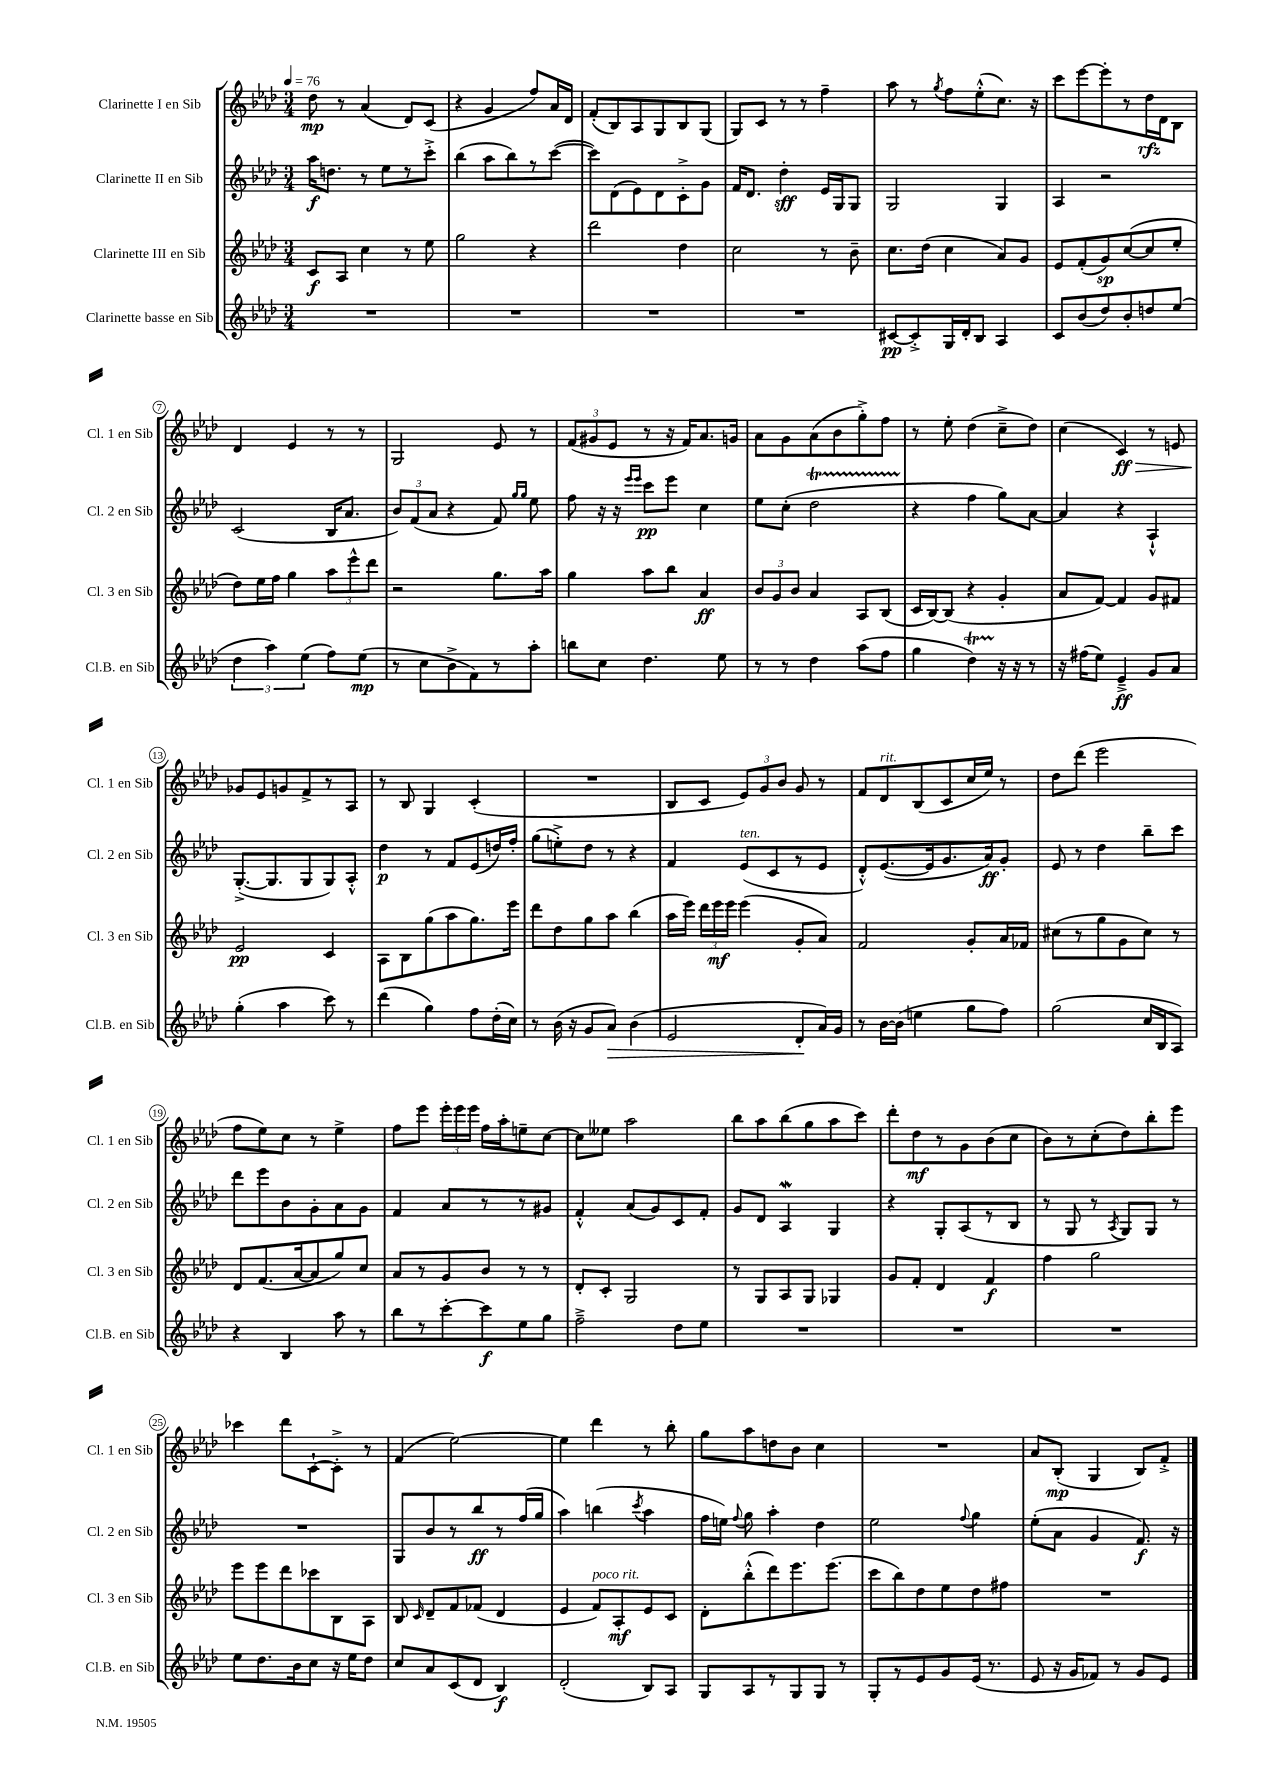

**kern	**kern	**kern	**kern
*staff4	*staff3	*staff2	*staff1
*clefG2	*clefG2	*clefG2	*clefG2
*k[b-e-a-d-]	*k[b-e-a-d-]	*k[b-e-a-d-]	*k[b-e-a-d-]
*M3/4	*M3/4	*M3/4	*M3/4
*MM76	*MM76	*MM76	*MM76
2.r	8c	16aa-	8dd-
.	.	8.dd	.
.	8A-	.	8r
.	4cc	8r	(4a-
.	.	8ee-	.
.	8r	8r	8d-)
.	8ee-	8ccc'^	(8c
=	=	=	=
2.r	2gg	(4bb-	4r
.	.	8aa-	4g
.	.	8bb-)	.
.	4r	8r	8ff)
.	.	([8ccc	16a-
.	.	.	16d-
=	=	=	=
2.r	2ddd-	8ccc])	(8f'
.	.	(8d-	8B-)
.	.	8e-)	8A-
.	.	8d-	8G
.	4dd-	8c'^	8B-
.	.	8g	(8G
=	=	=	=
2.r	2cc	16f	8G)
.	.	8.d-	.
.	.	.	8c
.	.	4dd-'	8r
.	.	.	8r
.	8r	16e-	4ff~
.	.	16G	.
.	8b-~	8G	.
=	=	=	=
[8c#	8.cc	2G	8aa-
8c#'^]	.	.	8r
.	(16dd-	.	.
.	.	.	8qgg
16G	4cc	.	8ff
16d-'	.	.	.
8B-	.	.	(8ee-'^^
4A-	8a-)	4G	8.cc)
.	8g	.	.
.	.	.	16r
=	=	=	=
8c	8e-	4A-	8ccc
(8b-	(8f'	.	[8eee-
8dd-)	8g)	2r	8eee-']
8b-'	([8cc	.	8r
8dd	8cc]	.	16dd-
.	.	.	16d-
(8ee-	8ee-'	.	8B-
=	=	=	=
6dd-	8dd-)	(2c	4d-
.	16ee-	.	.
6aa-)	.	.	.
.	16ff	.	.
.	4gg	.	4e-
(6ee-	.	.	.
8ff)	12aa-	16B-	8r
.	.	8.a-	.
.	12eee-^^	.	.
(8ee-	.	.	8r
.	12ddd-	.	.
=	=	=	=
8r	2r	12b-)	2G
.	.	(12f	.
8cc	.	.	.
.	.	12a-	.
8b-^	.	4r	.
8f)	.	.	.
8r	8.gg	8f)	8e-
.	.	16qqgg	.
.	.	16qqgg	.
8aa-'	.	8ee-	8r
.	16aa-	.	.
=	=	=	=
8bb	4gg	8ff	(12f
.	.	.	12g#
8cc	.	16r	.
.	.	.	12e-
.	.	16r	.
.	.	16qqeee-	.
.	.	16qqeee-	.
4.dd-	8aa-	8ccc	8r
.	8bb-	8eee-	16r
.	.	.	16f)
.	4a-	4cc	8.a-
8ee-	.	.	.
.	.	.	16g
=	=	=	=
8r	12b-	8ee-	8a-
.	12g	.	.
8r	.	(8cc'	8g
.	12b-	.	.
4dd-	4a-	2dd-	(8a-
.	.	.	8b-
(8aa-	8A-	.	8gg'^)
8ff	(8B-	.	8ff
=	=	=	=
4gg	16c	4r	8r
.	[16B-)	.	.
.	(8B-]	.	8ee-'
4dd-)	4r	4ff	(4dd-
16r	4g'	8gg)	8cc~^
16r	.	.	.
8r	.	[8a-	8dd-)
=	=	=	=
16r	8a-	4a-]	(4cc
(16ff#	.	.	.
8ee-)	[8f)	.	.
4e-~^	4f]	4r	4c)
8g	8g	4A-`^^	8r
8a-	8f#	.	8e
=	=	=	=
(4gg'	2e-	([8.G'^	8g-
.	.	.	8e-
.	.	8.G]	.
4aa-	.	.	8g
.	.	8G	8f^
8ccc)	4c	8G)	8r
8r	.	8A-'^^	8A-
=	=	=	=
(4ddd-	8A-	4dd-	8r
.	8B-	.	8B-
4gg)	(8gg	8r	4G
.	8aa-	8f	.
8ff	8.gg)	(8e-	(4c'
(16dd-'	.	16dd)	.
16cc)	16eee-	16ff'	.
=	=	=	=
8r	8ddd-	(8gg	2.r
(16b-	8dd-	8ee'^)	.
16r	.	.	.
8g	8gg	8dd-	.
8a-)	8aa-	8r	.
(4b-	(4bb-	4r	.
=	=	=	=
2e-	16aa-	4f	8B-
.	16eee-)	.	.
.	24ddd-	.	8c
.	24eee-	.	.
.	24eee-	.	.
.	(4eee-	(8e-	12e-)
.	.	.	12g
.	.	8c	.
.	.	.	12b-
8d-'	8g'	8r	8g
16a-)	8a-)	8e-	8r
16g	.	.	.
=	=	=	=
8r	2f	8d-'^^)	8f
[16b-	.	([8.e-	8d-
(16b-]	.	.	.
4ee	.	.	(8B-
.	.	16e-]	.
.	.	8.g	8c
8gg	8g'	.	16cc
.	.	16a-)	16ee-)
8ff)	16a-	8g'	8r
.	16f-	.	.
=	=	=	=
(2gg	(8cc#	8e-	8dd-
.	8r	8r	(8ddd-
.	8gg	4dd-	2eee-
.	8g	.	.
16cc	8cc#)	8bb-~	.
16B-	.	.	.
8A-)	8r	8ccc	.
=	=	=	=
4r	8d-	8ddd-	8ff
.	(8.f	8eee-	8ee-)
4B-	.	8b-	8cc
.	[16a-	.	.
.	8a-]	8g'	8r
8aa-	8gg)	8a-	4ee-^
8r	8cc	8g	.
=	=	=	=
8bb-	8a-	4f	8ff
8r	8r	.	8eee-
[8ccc'	8g	8a-	24eee-'
.	.	.	24eee-
.	.	.	24eee-
8ccc]	8b-	8r	16ff
.	.	.	16aa-'
8ee-	8r	8r	8ee~
8gg	8r	8g#	[8cc
=	=	=	=
2ff~^	8d-'	4f'^^	8cc]
.	8c'	.	8ee--
.	2G	(8a-	2aa-
.	.	8g)	.
8dd-	.	8c	.
8ee-	.	8f'	.
=	=	=	=
2.r	8r	8g	8bb-
.	8G	8d-	8aa-
.	8A-	4A-	(8bb-
.	8G	.	8gg
.	4G-	4G	8aa-
.	.	.	8ccc)
=	=	=	=
2.r	8g	4r	8ddd-'
.	8f'	.	8dd-
.	4d-	8G'	8r
.	.	(8A-	8g
.	4f	8r	(8b-
.	.	8B-	8cc
=	=	=	=
2.r	4ff	8r	8b-)
.	.	8G	8r
.	2gg	8r	(8cc'
.	.	8qA-	.
.	.	8G)	8dd-)
.	.	8G	8bb-'
.	.	8r	8eee-
=	=	=	=
8ee-	8eee-	2.r	4ccc-
8.dd-	8eee-	.	.
.	8ddd-	.	8ddd-
16b-	.	.	.
8cc	8ccc-	.	[8c`
16r	8B-	.	8c'^]
16ee-	.	.	.
8dd-	8A-	.	8r
=	=	=	=
8cc	8B-	8G	(4f
.	16qqc	.	.
8a-	8d-~	8b-	.
(8c	8f	8r	[2ee-)
8d-	(8f-	8bb-	.
4B-)	4d-	8r	.
.	.	(16ff	.
.	.	16gg	.
=	=	=	=
(2d-'	4e-	4aa-)	4ee-]
.	8f)	(4bb	4ddd-
.	8A-'	.	.
.	.	8qccc	.
8B-)	8e-	4aa-	8r
8A-	8c	.	8bb-'
=	=	=	=
8G	8d-'	16ff	8gg
.	.	16ee)	.
.	.	8qqff	.
8A-	(8bb-'^^	8gg	8aa-
8r	8ddd-)	4aa-'	8dd
8G	8.eee-	.	8b-
8G	.	4dd-	4cc
.	(8.eee-	.	.
8r	.	.	.
=	=	=	=
8G'	8ccc	2ee-	2.r
8r	8bb-)	.	.
8e-	8dd-	.	.
8g	8ee-	.	.
.	.	8qqff	.
(16e-	8dd-	4gg	.
8.r	.	.	.
.	8ff#	.	.
=	=	=	=
8e-	2.r	(8ee-'	8a-
16r	.	8a-	(8B-'
16g	.	.	.
8f-)	.	4g	4G
8r	.	.	.
8g	.	8.f)	8B-)
8e-	.	.	8f'^
.	.	16r	.
==	==	==	==
*-	*-	*-	*-
